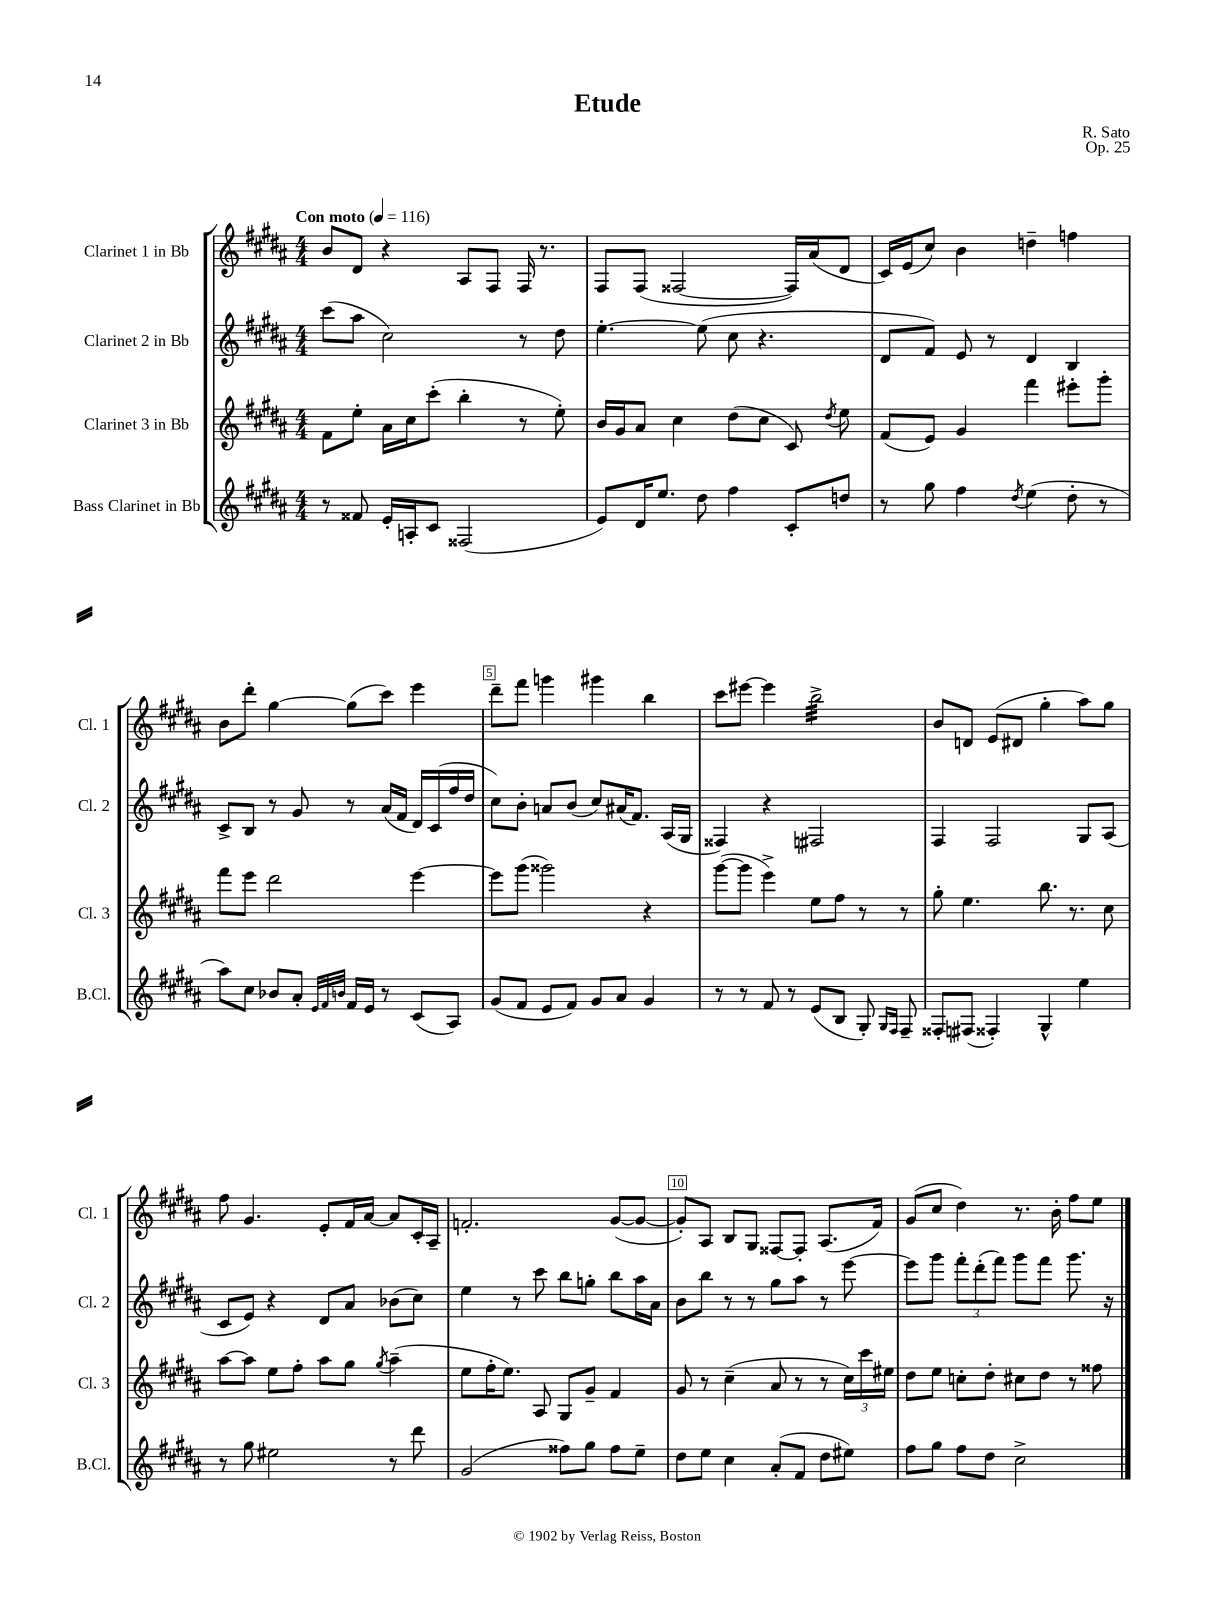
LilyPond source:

\header { title = "Etude" composer = "R. Sato" opus = "Op. 25" }
<<
\new StaffGroup <<
\new Staff = "s0" \with { instrumentName = "Clarinet 1 in Bb" shortInstrumentName = "Cl. 1" } {
    \clef treble \key b \major \numericTimeSignature \time 4/4 \tempo "Con moto" 4 = 116
    \autoBeamOff b'8[ dis'8] r4 ais8[ fis8] fis16 r8. |
    fis8[ fis8]( fisis2~ fisis16[) ais'16( dis'8] |
    cis'16[) e'16( cis''8]) b'4 d''4-- f''4 |
    b'8[ dis'''8]-. gis''4~ gis''8[( cis'''8]) e'''4 |
    dis'''8[-- fis'''8] g'''4 gis'''4 b''4 |
    cis'''8[ eis'''8]~ eis'''4 b''2:32-> |
    b'8[ d'8] e'8[( dis'8] gis''4-. ais''8[) gis''8] |
    fis''8 gis'4. e'8[-. fis'16 ais'16]~ ais'8[ cis'16-. ais16]-- |
    f'2.-. gis'8[~( gis'8]~ |
    gis'8[-.) ais8] b8[ gis8] fisis8[~ fisis8]-. ais8.[( fis'16]) |
    gis'8[( cis''8] dis''4) r8. b'16-. fis''8[ e''8] \bar "|." |
}
\new Staff = "s1" \with { instrumentName = "Clarinet 2 in Bb" shortInstrumentName = "Cl. 2" } {
    \clef treble \key b \major \numericTimeSignature \time 4/4
    \autoBeamOff cis'''8[( ais''8] cis''2) r8 dis''8 |
    e''4.~-. e''8( cis''8 r4. |
    dis'8[ fis'8]) e'8 r8 dis'4 b4 |
    cis'8[-> b8] r8 gis'8 r8 ais'16[( fis'16] dis'16[) cis'16( fis''16 dis''16] |
    cis''8[) b'8]-. a'8[ b'8]( cis''8[) ais'16( fis'8.]) ais16[( gis16] |
    fisis4) r4 fis2 |
    fis4 fis2 gis8[ ais8]( |
    cis'8[ e'8]) r4 dis'8[ ais'8] bes'8[( cis''8]) |
    e''4 r8 cis'''8 b''8[ g''8]-. b''8[ ais''16 ais'16] |
    b'8[ b''8] r8 r8 gis''8[ ais''8] r8 e'''8~ |
    e'''8[ gis'''8] \tuplet 3/2 { fis'''8[-. dis'''8-.( fis'''8]) } gis'''8[ fis'''8] gis'''8. r16 \bar "|." |
}
\new Staff = "s2" \with { instrumentName = "Clarinet 3 in Bb" shortInstrumentName = "Cl. 3" } {
    \clef treble \key b \major \numericTimeSignature \time 4/4
    \autoBeamOff fis'8[ e''8]-. ais'16[ cis''16 cis'''8]-.( b''4-. r8 e''8-.) |
    b'16[ gis'16 ais'8] cis''4 dis''8[( cis''8] cis'8) \acciaccatura { dis''8 } e''8 |
    fis'8[( e'8]) gis'4 fis'''4 eis'''8[-. gis'''8]-. |
    fis'''8[ e'''8] dis'''2 e'''4~ |
    e'''8[ gis'''8]( gisis'''2) r4 |
    gis'''8[~( gis'''8] e'''4->) e''8[ fis''8] r8 r8 |
    gis''8-. e''4. b''8. r8. cis''8 |
    ais''8[~ ais''8] e''8[ fis''8]-. ais''8[ gis''8] \acciaccatura { gis''8 } ais''4--( |
    e''8[ fis''16-. e''8.]) ais8 gis8[ gis'8]-- fis'4 |
    gis'8 r8 cis''4--( ais'8 r8 r8 \tuplet 3/2 { cis''16[) cis'''16 eis''16] } |
    dis''8[ e''8] c''8[-. dis''8]-. cis''8[ dis''8] r8 fisis''8 \bar "|." |
}
\new Staff = "s3" \with { instrumentName = "Bass Clarinet in Bb" shortInstrumentName = "B.Cl." } {
    \clef treble \key b \major \numericTimeSignature \time 4/4
    \autoBeamOff r8 fisis'8 e'16[-. a16-. cis'8] fisis2( |
    e'8[) dis'16 e''8.] dis''8 fis''4 cis'8[-. d''8] |
    r8 gis''8 fis''4 \acciaccatura { dis''8 } e''4( dis''8-. r8 |
    ais''8[) cis''8] bes'8[ ais'8]-. \grace { e'32[ fis'32 b'32] } fis'16[ e'16] r8 cis'8[( ais8]) |
    gis'8[( fis'8] e'8[ fis'8]) gis'8[ ais'8] gis'4 |
    r8 r8 fis'8 r8 e'8[( b8] gis8-.) \grace { gis16[ fis16] } fis8-- |
    fisis8[-. fis8]( fisis4-.) gis4-^ e''4 |
    r8 gis''8 eis''2 r8 dis'''8 |
    gis'2( fisis''8[) gis''8] fisis''8[ e''8]-- |
    dis''8[ e''8] cis''4 ais'8[-.( fis'8] dis''8[ eis''8]) |
    fis''8[ gis''8] fis''8[ dis''8] cis''2-> \bar "|." |
}
>>
>>
\layout { \context { \Score \override BarNumber.break-visibility = ##(#f #t #t) barNumberVisibility = #(every-nth-bar-number-visible 5) \override BarNumber.stencil = #(make-stencil-boxer 0.1 0.3 ly:text-interface::print) } }
